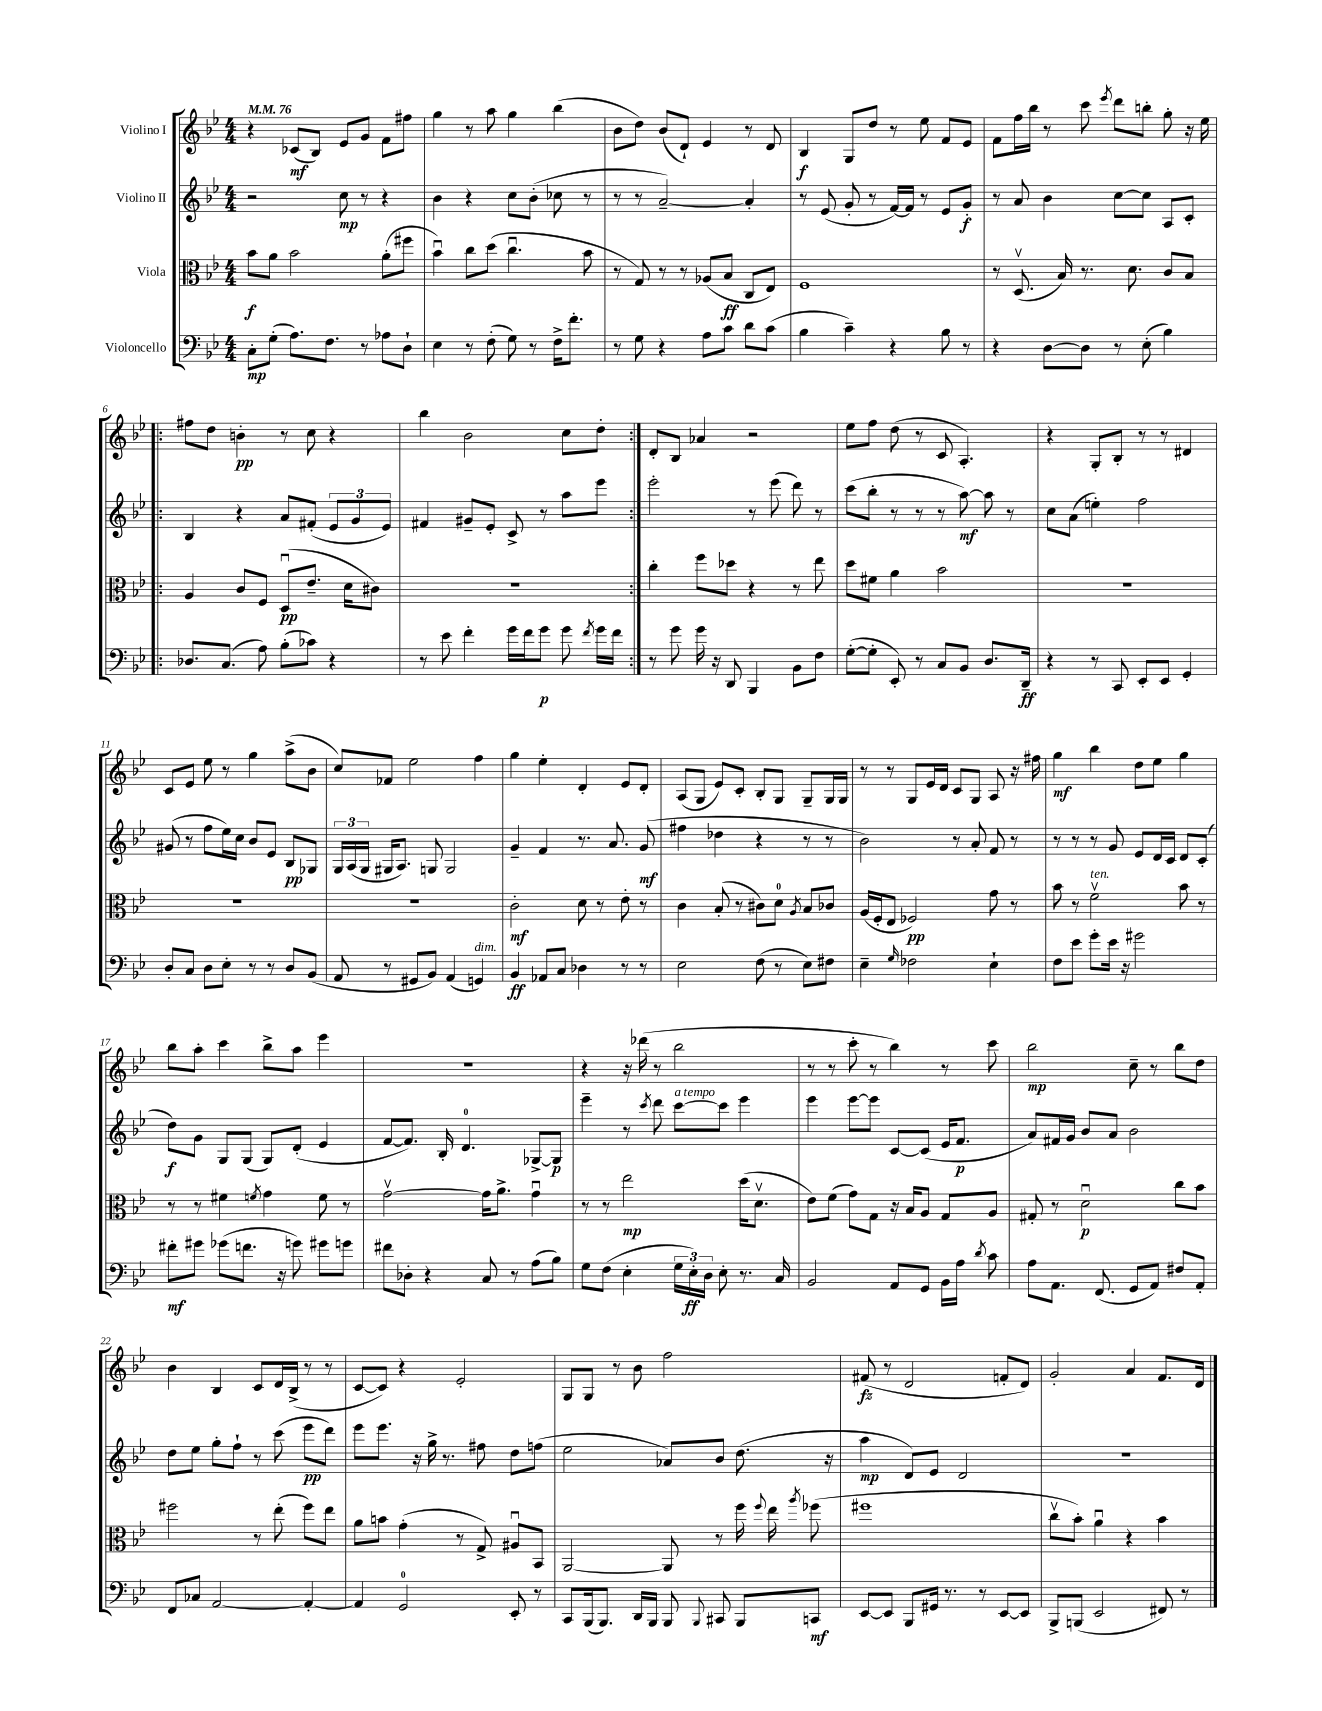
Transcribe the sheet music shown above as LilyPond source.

<<
\new StaffGroup <<
\new Staff = "s0" \with { instrumentName = "Violino I" } {
    \clef treble \key bes \major \numericTimeSignature \time 4/4 \tempo 4 = 76
    \autoBeamOff r4 ces'8[\mf( bes8]) ees'8[ g'8] f'8[ fis''8] |
    g''4 r8 a''8 g''4 bes''4( |
    bes'8[ d''8]) bes'8[( d'8]-!) ees'4 r8 d'8 |
    bes4\f g8[ d''8] r8 ees''8 f'8[ ees'8] |
    f'8[ f''16 bes''16] r8 c'''8 \acciaccatura { ees'''8 } d'''8[ b''8]-. g''8-. r16 ees''16 |
    \repeat volta 2 { fis''8[ d''8] b'4-.\pp r8 c''8 r4 |
    bes''4 bes'2 c''8[ d''8]-. | }
    d'8[-. bes8] aes'4 r2 |
    ees''8[ f''8] d''8( r8 c'8 a4.-.) |
    r4 g8[-. bes8]-. r8 r8 dis'4 |
    c'8[ ees'8] ees''8 r8 g''4 a''8[->( bes'8] |
    c''8[) fes'8] ees''2 f''4 |
    g''4 ees''4-. d'4-. ees'8[ d'8]-. |
    a8[( g8] ees'8[) c'8]-. bes8[-. g8] g8[-- g16 g16] |
    r8 r8 g8[ ees'16 d'16] c'8[ g8] a8 r16 fis''16 |
    g''4\mf bes''4 d''8[ ees''8] g''4 |
    bes''8[ a''8]-. c'''4 bes''8[-> a''8] ees'''4 |
    R1 |
    r4 r16 des'''16( r8 bes''2 |
    r8 r8 c'''8-. r8 bes''4) r8 c'''8 |
    bes''2\mp c''8-- r8 bes''8[ d''8] |
    bes'4 bes4 c'8[ d'16 bes16]->( r8 r8 |
    c'8[~ c'8]) r4 ees'2-. |
    g8[ g8] r8 bes'8 f''2 |
    fis'8\fz( r8 d'2 f'8[-. d'8]) |
    g'2-. a'4 f'8.[ d'16] \bar "|." |
}
\new Staff = "s1" \with { instrumentName = "Violino II" } {
    \clef treble \key bes \major \numericTimeSignature \time 4/4
    \autoBeamOff r2 c''8\mp r8 r4 |
    bes'4 r4 c''8[ bes'8]-.( ces''8 r8 |
    r8 r8 a'2~--) a'4-. |
    r8 ees'8( g'8-. r8 f'16[~) f'16] r8 ees'8[ g'8]-.\f |
    r8 a'8 bes'4 c''8[~ c''8] a8[ c'8]-. |
    \repeat volta 2 { bes4 r4 a'8[ fis'8]-.( \tuplet 3/2 { ees'8[ g'8 ees'8]) } |
    fis'4 gis'8[-- ees'8]-. c'8-> r8 a''8[ ees'''8] | }
    ees'''2-. r8 ees'''8( d'''8) r8 |
    c'''8[( bes''8]-. r8 r8 r8 a''8~\mf) a''8 r8 |
    c''8[ a'8]( e''4-.) f''2 |
    gis'8( r8 f''8[ ees''16) c''16] bes'8[ ees'8] bes8[\pp ges8] |
    \tuplet 3/2 { g16[ a16( g16] } gis16[ a8.]) g8 g2 |
    g'4-- f'4 r8. a'8. g'8\mf( |
    fis''4 des''4 r4 r8 r8 |
    bes'2) r8 a'8-. f'8 r8 |
    r8 r8 r8 g'8 ees'8[ d'16 c'16] d'8[ c'8]-.( |
    d''8[\f) g'8] g8[ g8]( g8[) d'8]-.( ees'4 |
    f'8[~ f'8.]) bes16-. d'4.-0 ges8[~-> ges8]\p |
    ees'''4-- r8 \acciaccatura { c'''8 } d'''8 c'''8[~^\markup { \italic "a tempo" } c'''8] ees'''4 |
    ees'''4 ees'''8[~ ees'''8] c'8[~ c'8]( ees'16[ f'8.]\p |
    a'8[) fis'16 g'16] bes'8[ a'8] bes'2 |
    d''8[ ees''8] g''8[-. f''8]-! r8 c'''8( ees'''8[\pp d'''8]) |
    ees'''8[ ees'''8.] r16 g''16-> r8. fis''8 d''8[ f''8]( |
    ees''2 aes'8[) bes'8] d''8.( r16 |
    a''4\mp d'8[) ees'8] d'2 |
    R1 \bar "|." |
}
\new Staff = "s2" \with { instrumentName = "Viola" } {
    \clef alto \key bes \major \numericTimeSignature \time 4/4
    \autoBeamOff bes'8[\f a'8] bes'2 a'8[-.( fis''8] |
    bes'4\downbow) c''8[ d''8]( c''4.\downbow bes'8 |
    r8 g8) r8 r8 aes8[( bes8]\ff c8[ ees8]) |
    f1 |
    r8 d8.\upbow( bes16) r8. d'8. c'8[ bes8] |
    \repeat volta 2 { a4 c'8[ f8] d8[\downbow\pp( ees'8.]-- d'16[ cis'8]) |
    R1 | }
    c''4-. f''8[ des''8] r4 r8 ees''8 |
    d''8[ fis'8] a'4 bes'2 |
    R1 |
    R1 |
    R1 |
    c'2-.\mf d'8 r8 ees'8-. r8 |
    c'4 bes8-.( r8 cis'8[) d'8]-0 \acciaccatura { a8 } bes8[ ces'8] |
    a16[( f16-. ees8] fes2\pp) g'8 r8 |
    bes'8 r8 f'2\upbow^\markup { \italic "ten." } bes'8 r8 |
    r8 r8 fis'4 \acciaccatura { f'8 } g'4 f'8 r8 |
    g'2~\upbow g'16[ a'8.]-> g'4\downbow |
    r8 r8 ees''2\mp d''16[( d'8.]\upbow |
    ees'8[) f'8]( g'8[) g8] r16 bes16[ a8] g8[ a8] |
    gis8-. r8 d'2\downbow\p c''8[ bes'8] |
    fis''2 r8 ees''8-.( fis''8[) ees''8] |
    a'8[ b'8] g'4-.( r8 g8->) ais8[\downbow bes,8] |
    a,2~ a,8 r8 f''16 \appoggiatura { f''8 } ees''16 \acciaccatura { a''8 } fes''8( |
    fis''1 |
    c''8[\upbow bes'8]-.) a'4\downbow r4 bes'4 \bar "|." |
}
\new Staff = "s3" \with { instrumentName = "Violoncello" } {
    \clef bass \key bes \major \numericTimeSignature \time 4/4
    \autoBeamOff c8[-.\mp g8]-.( a8.[) f8.] r8 aes8[ d8]-! |
    ees4 r8 f8-.( g8) r8 f16[-> f'8.]-. |
    r8 g8 r4 a8[ c'8] d'8[ c'8]( |
    bes4 c'4--) r4 bes8 r8 |
    r4 d8[~ d8] r8 ees8-.( bes4) |
    \repeat volta 2 { des8.[ c8.]( a8) bes8[-.( ces'8]) r4 |
    r8 ees'8 f'4-. g'16[ f'16 g'8]\p g'8 \acciaccatura { f'8 } g'16[ f'16] | }
    r8 g'8 g'16 r16 d,8 bes,,4 bes,8[ f8] |
    g8[~-.( g8]-. ees,8-.) r8 c8[ bes,8] d8.[ d,16]--\ff |
    r4 r8 c,8 ees,8[-. ees,8] g,4-. |
    d8[-. c8] d8[ ees8]-. r8 r8 d8[ bes,8]( |
    a,8 r8 gis,8[ bes,8]) a,4( g,4^\markup { \italic "dim." }) |
    bes,4\ff aes,8[ c8] des4 r8 r8 |
    ees2 f8( r8 ees8[) fis8] |
    ees4-- \grace { g16 } fes2 ees4-! |
    f8[ ees'8] g'8[-. ees'16] r16 gis'2 |
    fis'8[-.\mf gis'8] ges'8[( f'8.] r16 g'8) gis'8[ g'8] |
    fis'8[ des8]-. r4 c8 r8 a8[( bes8]) |
    g8[ f8]( ees4-. \tuplet 3/2 { g16[ ees16-.\ff) d16] } ees8-. r8. c16 |
    bes,2 a,8[ g,8] bes,16[ a16] \acciaccatura { d'8 } c'8 |
    a8[ a,8.] f,8.( g,8[ a,8]) fis8[ a,8]-. |
    f,8[ ces8] a,2~ a,4~-. |
    a,4 g,2-0 ees,8-. r8 |
    c,8[ bes,,16( bes,,8.]) d,16[ bes,,16] bes,,8 \appoggiatura { bes,,8 } cis,8 bes,,8[ c,8]\mf |
    ees,8[~ ees,8] bes,,8[ gis,16] r8. r8 ees,8[~ ees,8] |
    bes,,8[-> b,,8]( ees,2 fis,8) r8 \bar "|." |
}
>>
>>
